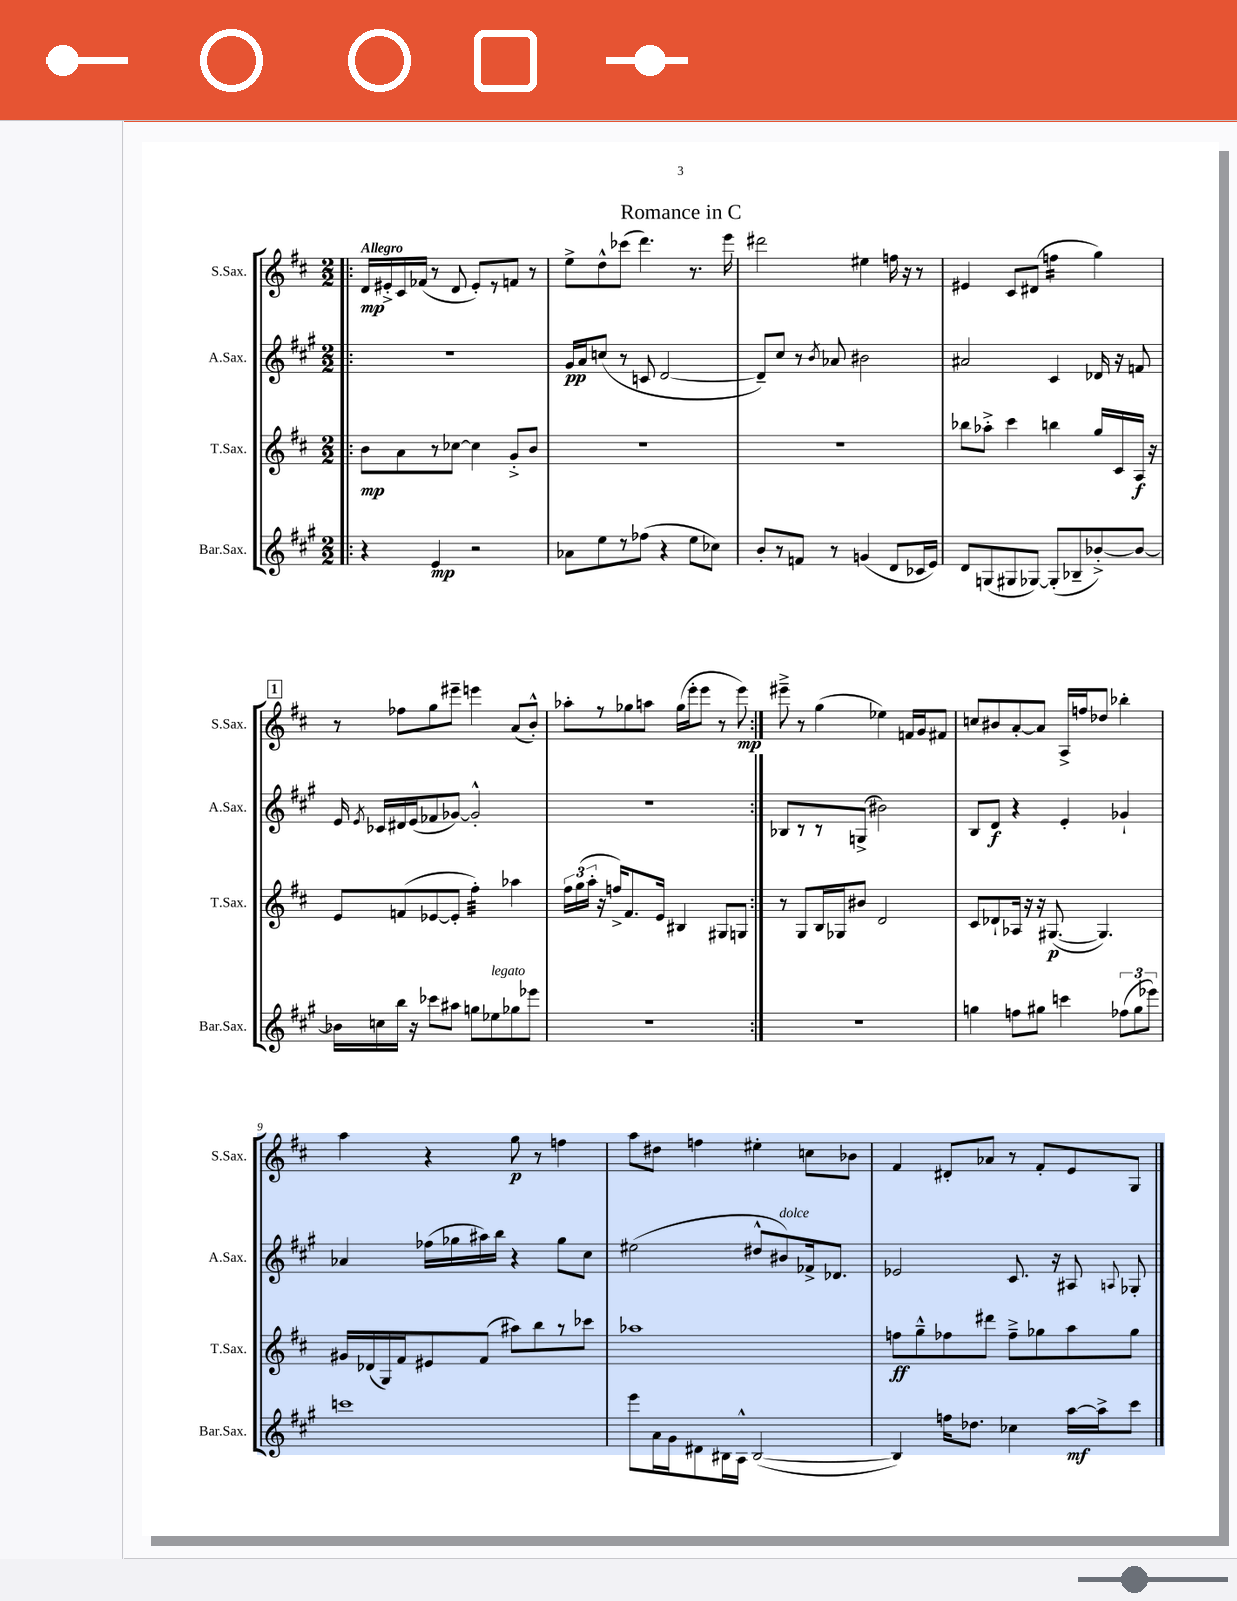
\header { title = "Romance in C" }
<<
\new StaffGroup <<
\new Staff = "s0" \with { instrumentName = "S.Sax." shortInstrumentName = "S.Sax." } {
    \clef treble \key d \major \numericTimeSignature \time 2/2 \tempo "Allegro"
    \autoBeamOff \repeat volta 2 { \bar ".|:" d'16[\mp eis'16-.-> cis'16 fes'16]( r8 d'8 eis'8[-.) r8 f'8] r8 |
    e''8[-> d''8-^ ces'''8]( d'''4.) r8. e'''16 |
    dis'''2 eis''4 f''16 r16 r8 |
    eis'4 cis'8[ dis'8]( f''4:16 g''4) |
    \mark \markup { \box "1" } r8 fes''8[ g''8 eis'''8]-- e'''4 a'8[( b'8]-.-^) |
    aes''8[-. r8 ges''8 a''8] ges''16[( e'''16-. e'''8] r8 e'''8\mp) | }
    eis'''8---> r8 g''4( ees''4) f'16[ g'16 fis'8] |
    c''8[ bis'8 a'8~-. a'8] a16[-> f''16 des''8] bes''4-. |
    a''4 r4 g''8\p r8 f''4 |
    a''8[ dis''8] f''4 eis''4-. c''8[ bes'8] |
    fis'4 dis'8[-. aes'8] r8 fis'8[-. e'8 g8] \bar "|." |
}
\new Staff = "s1" \with { instrumentName = "A.Sax." shortInstrumentName = "A.Sax." } {
    \clef treble \key a \major \numericTimeSignature \time 2/2
    \autoBeamOff \repeat volta 2 { \bar ".|:" R1 |
    gis'16[\pp a'16 c''8]( r8 c'8 d'2~ |
    d'8[--) cis''8] r8 \acciaccatura { b'8 } aes'8 bis'2 |
    ais'2 cis'4 des'16 r16 f'8 |
    \mark \markup { \box "1" } e'16 \acciaccatura { e'8 } ces'16[ dis'16 e'16( fes'8 ges'8]~) ges'2-.-^ |
    R1 | }
    bes8[ r8 r8 g8]->( bis'2) |
    b8[ d'8]\f r4 e'4-. ges'4-! |
    aes'4 fes''16[( ges''16 ais''16) b''16] r4 ges''8[ cis''8] |
    eis''2( dis''8[-^ bis'8^\markup { \italic "dolce" }) fes'16-> des'8.] |
    ees'2 cis'8. r16 ais8 \appoggiatura { a8 } ges8-. \bar "|." |
}
\new Staff = "s2" \with { instrumentName = "T.Sax." shortInstrumentName = "T.Sax." } {
    \clef treble \key d \major \numericTimeSignature \time 2/2
    \autoBeamOff \repeat volta 2 { \bar ".|:" b'8[\mp a'8 r8 ces''8]~ ces''4 g'8[-.-> b'8] |
    R1 |
    R1 |
    bes''8[ aes''8]-.-> cis'''4 b''4 g''16[ cis'16 a16]\f r16 |
    \mark \markup { \box "1" } e'8[ f'8( ees'8~ ees'8]-. fis''4:32-.) aes''4 |
    \tuplet 3/2 { fis''16[ g''16( a''16]-. } r16 f''16[->) fis'8. e'16] bis4 gis8[ g8] | }
    r8 g8[ b16 ges16 bis'8] d'2 |
    cis'8[ des'8-! aes16] r16 r16 gis8.~\p( gis4.) |
    gis'16[ des'16( g16) fis'16 eis'8 fis'8]( ais''8[) b''8 r8 ces'''8] |
    aes''1 |
    f''8[\ff g''8---^ fes''8 dis'''8] fes''8[---> ges''8 a''8 ges''8] \bar "|." |
}
\new Staff = "s3" \with { instrumentName = "Bar.Sax." shortInstrumentName = "Bar.Sax." } {
    \clef treble \key a \major \numericTimeSignature \time 2/2
    \autoBeamOff \repeat volta 2 { \bar ".|:" r4 e'4\mp r2 |
    aes'8[ e''8 r8 fes''8]( r4 e''8[ ces''8]) |
    b'8[-. r8 f'8] r8 g'4( d'8[ ces'16 e'16]) |
    d'8[ g8( gis8 ges8]~) ges8[-.( bes8-- bes'8~-.->) bes'8]~ |
    \mark \markup { \box "1" } bes'16[ c''16 b''16] r16 ces'''8[ ais''8] g''8[ ees''8^\markup { \italic "legato" } ges''8 ees'''8] |
    R1 | }
    r1 |
    g''4 f''8[ gis''8] c'''4 \tuplet 3/2 { fes''8[( gis''8 ees'''8]) } |
    c'''1 |
    e'''8[ a'16 gis'16 dis'8 bis16 a16]-^ bis2~( |
    bis4) f''16[ des''8.] ces''4 a''16[~\mf a''16-> cis'''8] \bar "|." |
}
>>
>>
